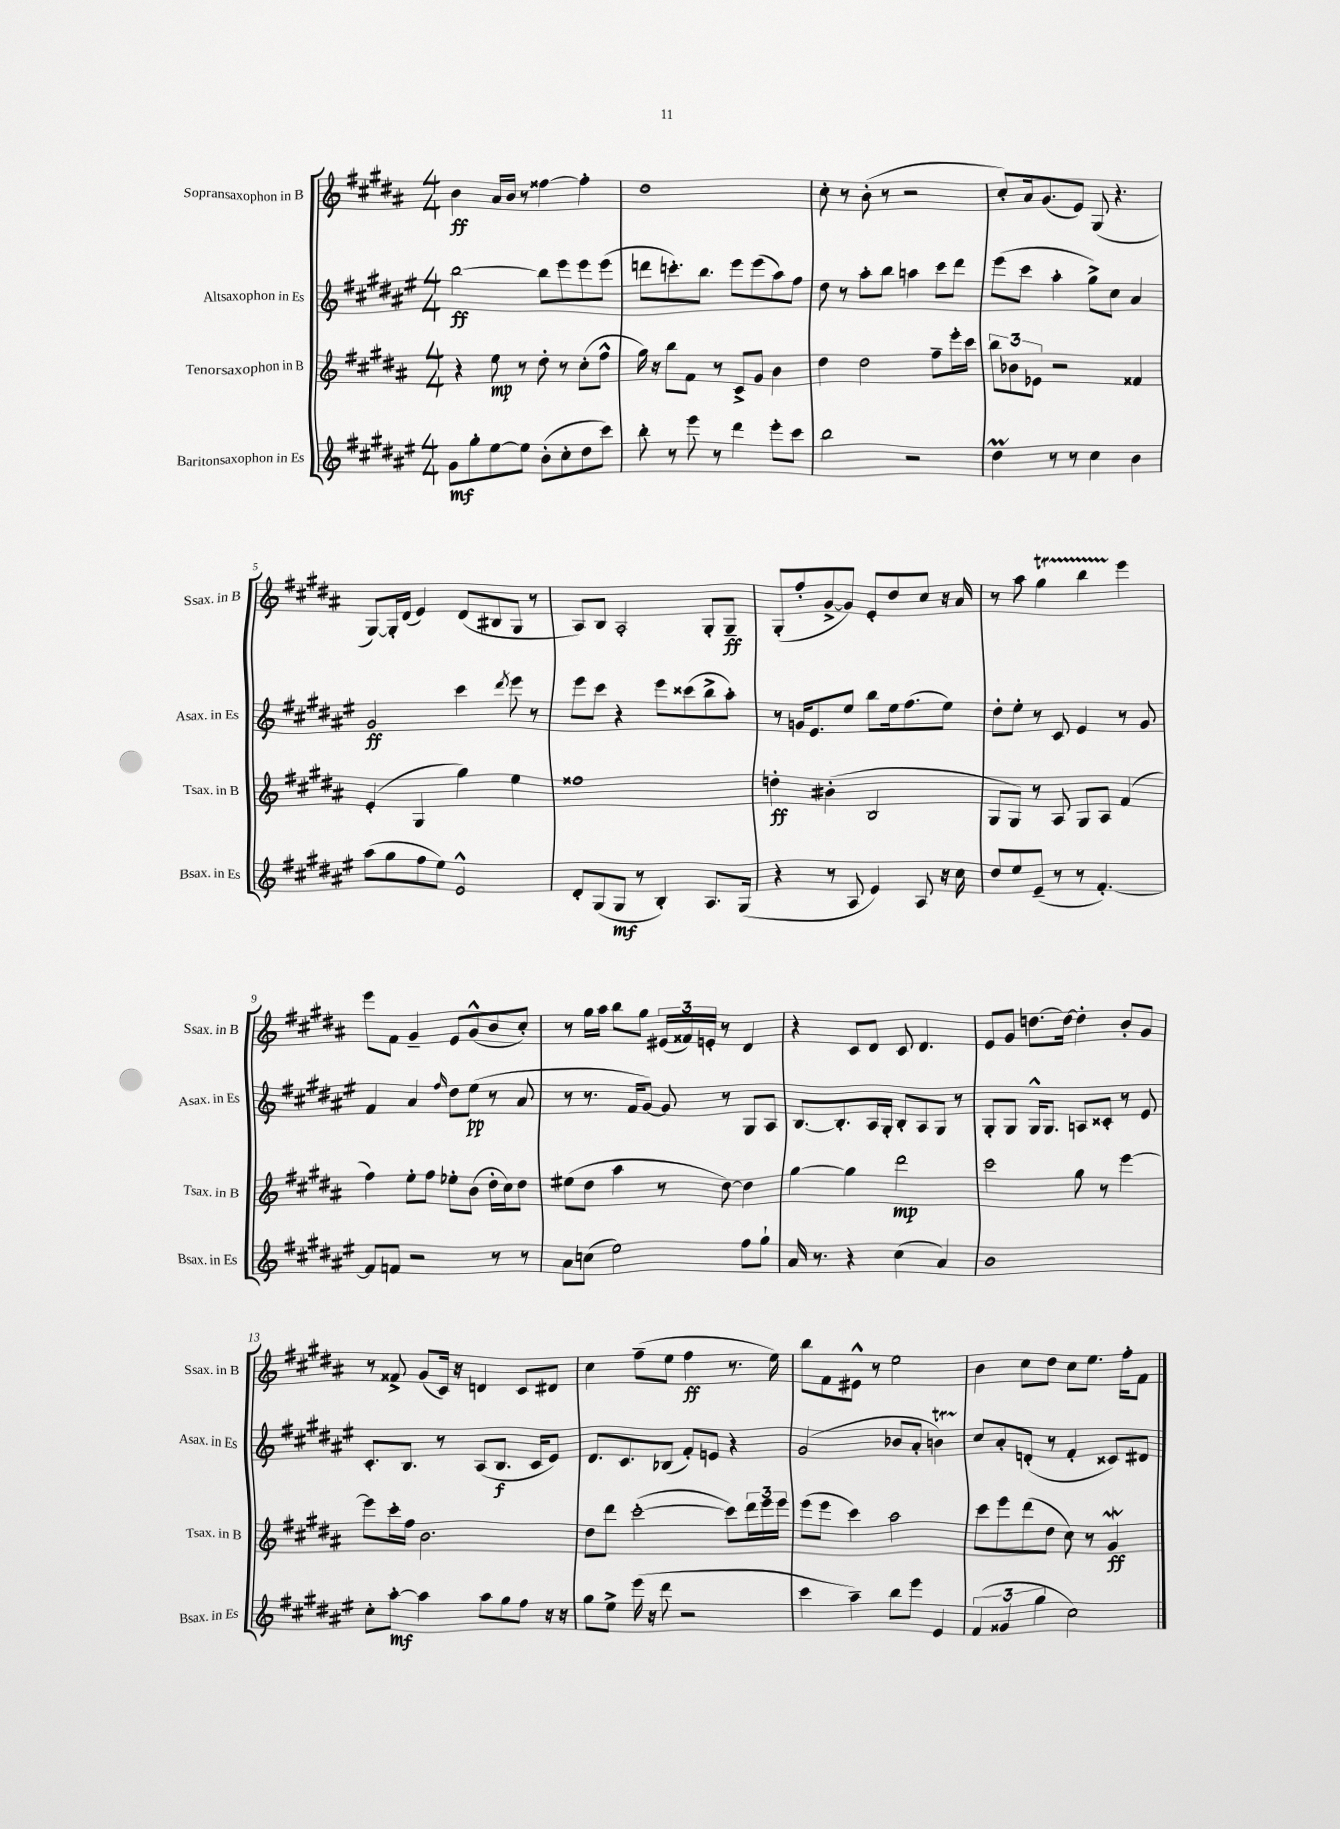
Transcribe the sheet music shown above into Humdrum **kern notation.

**kern	**dynam	**kern	**dynam	**kern	**dynam	**kern	**dynam
*part4	*part4	*part3	*part3	*part2	*part2	*part1	*part1
*staff4	*staff4	*staff3	*staff3	*staff2	*staff2	*staff1	*staff1
*I"Baritonsaxophon in Es	*	*I"Tenorsaxophon in B	*	*I"Altsaxophon in Es	*	*I"Sopransaxophon in B	*
*I'Bsax. in Es	*	*I'Tsax. in B	*	*I'Asax. in Es	*	*I'Ssax. in B	*
*clefG2	*	*clefG2	*	*clefG2	*	*clefG2	*
*k[f#c#g#d#a#e#]	*	*k[f#c#g#d#a#]	*	*k[f#c#g#d#a#e#]	*	*k[f#c#g#d#a#]	*
*M4/4	*	*M4/4	*	*M4/4	*	*M4/4	*
=1	=1	=1	=1	=1	=1	=1	=1
8g#\L	mf	4r	.	[2bb\	ff	4b\	ff
8gg#'\	.	.	.	.	.	.	.
[8ee#\	.	8ee\	mp	.	.	16a#/LL	.
.	.	.	.	.	.	16b/JJ	.
8ee#\J]	.	8r	.	.	.	8r	.
(8b'\L	.	8dd#'\	.	8bb\L]	.	[4ff##X\	.
8cc#'\	.	8r	.	8eee#\	.	.	.
8dd#\	.	(8cc#'\L	.	8eee#\	.	4ff##'\]	.
8ccc#\J)	.	8ff#^^\J	.	(8eee#\J	.	.	.
=2	=2	=2	=2	=2	=2	=2	=2
8bb'\	.	16gg#\)	.	8dddn\L	.	1dd#	.
.	.	16r	.	.	.	.	.
8r	.	8bb\L	.	8.cccn'\)	.	.	.
8eee#\	.	8f#\J	.	.	.	.	.
.	.	.	.	8.bb\J	.	.	.
8r	.	8r	.	.	.	.	.
4ddd#\	.	8c#^/L	.	8eee#\L	.	.	.
.	.	8g#/J	.	(8eee#\	.	.	.
8eee#'\L	.	4b\	.	8aa#\)	.	.	.
8ccc#\J	.	.	.	8ff#\J	.	.	.
=3	=3	=3	=3	=3	=3	=3	=3
2bb\	.	4dd#\	.	8dd#\	.	8cc#'\	.
.	.	.	.	8r	.	8r	.
.	.	2dd#\	.	8aa#'\L	.	(8b'\	.
.	.	.	.	8bb\J	.	8r	.
2r	.	.	.	4aan\	.	2r	.
.	.	8ff#~\L	.	8ccc#\L	.	.	.
.	.	16eee'\L	.	8ddd#\J	.	.	.
.	.	16ccc#\JJ	.	.	.	.	.
=4	=4	=4	=4	=4	=4	=4	=4
4dd#M\	.	12bb\L	.	(8eee#\L	.	8cc#'/L)	.
.	.	12b-X\	.	.	.	.	.
.	.	.	.	8ccc#\J	.	16a#/k	.
.	.	12e-X\J	.	.	.	.	.
.	.	.	.	.	.	(8.g#/	.
8r	.	2r	.	4aa#'\	.	.	.
8r	.	.	.	.	.	8e/J)	.
4cc#\	.	.	.	8gg#^\L)	.	(8G#/	.
.	.	.	.	8cc#\J	.	4.r	.
4b\	.	4f##X/	.	4a#/	.	.	.
!!LO:LB:g=z
=5	=5	=5	=5	=5	=5	=5	=5
(8aa#\L	.	(4e'/	.	2g#/	ff	[8G#/L)	.
8gg#\	.	.	.	.	.	16G#'/L]	.
.	.	.	.	.	.	(16d#/JJ	.
8ff#\	.	4G#/	.	.	.	4e/)	.
8ee#\J)	.	.	.	.	.	.	.
2e#^^/	.	4gg#\)	.	4ccc#\	.	(8d#/L	.
.	.	.	.	.	.	8B#X/	.
.	.	.	.	8qddd#/	.	.	.
.	.	4ee\	.	8eee#\	.	8G#/J	.
.	.	.	.	8r	.	8r	.
=6	=6	=6	=6	=6	=6	=6	=6
8d#'/L	.	1ff##X	.	8eee#\L	.	8A#/L)	.
(8G#/	.	.	.	8ccc#\J	.	8B/J	.
8G#/J	mf	.	.	4r	.	2A#'/	.
8r	.	.	.	.	.	.	.
4B'/)	.	.	.	8eee#\L	.	.	.
.	.	.	.	(8ccc##X\	.	.	.
8.A#/L	.	.	.	8bb^\	.	8G#'/L	.
.	.	.	.	8aa#'\J)	.	8G#~/J	ff
(16G#/Jk	.	.	.	.	.	.	.
=7	=7	=7	=7	=7	=7	=7	=7
4r	.	4ddn'\	ff	8r	.	(8G#'/L	.
.	.	.	.	16gn/KL	.	8ff#'/	.
.	.	.	.	8.e#/	.	.	.
8r	.	(4b#X'\	.	.	.	[8g#^/	.
8A#/	.	.	.	8ee#/J	.	8g#/J])	.
4e#/)	.	2B/	.	8bb\L	.	8e'/L	.
.	.	.	.	16ee#\k	.	8dd#/	.
.	.	.	.	(8.ff#\	.	.	.
8A#/	.	.	.	.	.	8cc#/J	.
16r	.	.	.	8ee#\J)	.	16r	.
16cc#\	.	.	.	.	.	16a#/	.
=8	=8	=8	=8	=8	=8	=8	=8
8dd#/L	.	8G#/L	.	8dd#'\L	.	8r	.
8ee#/	.	8G#/J)	.	8ee#'\J	.	8aa#\	.
(8e#~/J	.	8r	.	8r	.	4gg#T\	.
8r	.	8A#/	.	8c#/	.	.	.
8r	.	8G#/L	.	4e#/	.	4bbTTT\	.
[4.f#'/)	.	8A#/J	.	.	.	.	.
.	.	(4f#/	.	8r	.	4eee\	.
.	.	.	.	8g#/	.	.	.
!!LO:LB:g=z
=9	=9	=9	=9	=9	=9	=9	=9
8f#/L]	.	4ff#\)	.	4f#/	.	8eee\L	.
8fn/J	.	.	.	.	.	8f#\J	.
2r	.	8ee'\L	.	4a#/	.	4g#~/	.
.	.	8ff#\J	.	.	.	.	.
.	.	.	.	16qqff#/	.	.	.
.	.	8ee-X'\L	.	8dd#\L	.	8e/L	.
.	.	(8b\J	.	(8ee#\J	pp	(8g#^^/	.
8r	.	16dd#'\LL	.	8r	.	8b/	.
.	.	16cc#\J)	.	.	.	.	.
8r	.	8dd#\J	.	8a#/	.	8cc#'/J)	.
=10	=10	=10	=10	=10	=10	=10	=10
8a#\L	.	(8ee#X\L	.	8r	.	8r	.
(8ccn\J	.	8dd#\J	.	8.r	.	16gg#\LL	.
.	.	.	.	.	.	16aa#\JJ	.
2ee#\)	.	4aa#\	.	.	.	8bb\L	.
.	.	.	.	16f#/KL	.	.	.
.	.	.	.	[8g#/J)	.	8gg#\J	.
.	.	8r	.	8g#/]	.	(24e#X/LL	.
.	.	.	.	.	.	24f##X/)	.
.	.	.	.	.	.	24en'/JJ	.
.	.	[8dd#\)	.	8r	.	8r	.
8ff#\L	.	4dd#\]	.	8G#/L	.	4d#/	.
8gg#`\J	.	.	.	8A#/J	.	.	.
=11	=11	=11	=11	=11	=11	=11	=11
16a#/	.	[4gg#\	.	[8.B/L	.	4r	.
8.r	.	.	.	.	.	.	.
.	.	.	.	8.B'/]	.	.	.
4r	.	4gg#\]	.	.	.	8c#/L	.
.	.	.	.	16A#/L	.	8d#/J	.
.	.	.	.	16G#'/JJ	.	.	.
(4cc#\	.	2ddd#\	mp	8B'/L	.	8c#/	.
.	.	.	.	8A#/	.	4.d#/	.
4a#/)	.	.	.	8G#/J	.	.	.
.	.	.	.	8r	.	.	.
=12	=12	=12	=12	=12	=12	=12	=12
1b	.	2ccc#\	.	8G#'/L	.	8e/L	.
.	.	.	.	8G#/J	.	8g#/J	.
.	.	.	.	16G#^^/KL	.	[8.ddn\L	.
.	.	.	.	8.G#/J	.	.	.
.	.	.	.	.	.	16dd\Jk_	.
.	.	8gg#\	.	8An/L	.	4dd'\]	.
.	.	8r	.	8c##X'/J	.	.	.
.	.	[4eee\	.	8r	.	8b'/L	.
.	.	.	.	8e#/	.	8g#/J	.
!!LO:LB:g=z
=13	=13	=13	=13	=13	=13	=13	=13
8cc#'\L	.	8eee\L]	.	8.c#'/L	.	8r	.
[8aa#'\J	mf	16ccc#'\L	.	.	.	8f##X^/	.
.	.	16ff#\JJ	.	8.B/J	.	.	.
4aa#\]	.	2.b\	.	.	.	(8g#/L	.
.	.	.	.	8r	.	16c#/Jk)	.
.	.	.	.	.	.	16r	.
8aa#\L	.	.	.	(8A#/L	.	4dn/	.
8gg#\	.	.	.	8.B/J	f	.	.
8ff#\J	.	.	.	.	.	8c#/L	.
.	.	.	.	16c#/KL	.	.	.
16r	.	.	.	8e#/J)	.	8d#X/J	.
16r	.	.	.	.	.	.	.
=14	=14	=14	=14	=14	=14	=14	=14
8gg#\L	.	8dd#\L	.	8.d#/L	.	4cc#\	.
8ee#^\J	.	8ddd#\J	.	.	.	.	.
.	.	.	.	8.c#/	.	.	.
(16eee#\	.	([2ccc#'\	.	.	.	(8ff#~\L	.
16r	.	.	.	.	.	.	.
8ddd#\	.	.	.	(8B-X/J	.	8ee\J	.
2r	.	.	.	8f#'/L)	.	4ff#\	ff
.	.	.	.	8en/J	.	.	.
.	.	8ccc#\L])	.	4r	.	8.r	.
.	.	24ddd#\L	.	.	.	.	.
.	.	24eee\	.	.	.	.	.
.	.	.	.	.	.	16ee\)	.
.	.	24eee\JJ	.	.	.	.	.
=15	=15	=15	=15	=15	=15	=15	=15
4ccc#\	.	(8eee\L	.	(2g#/	.	8bb\L	.
.	.	8eee\J	.	.	.	8f#\	.
4aa#~\)	.	4ccc#\)	.	.	.	8e#X^^\J	.
.	.	.	.	.	.	8r	.
8bb\L	.	2aa#\	.	8b-X/L	.	2ee\	.
8eee#\J	.	.	.	8a#'/J	.	.	.
4e#/	.	.	.	4bnT\)	.	.	.
=16	=16	=16	=16	=16	=16	=16	=16
(6f#/	.	8ccc#\L	.	8cc#/L	.	4b\	.
.	.	8eee\	.	8a#'/	.	.	.
6g##X/	.	.	.	.	.	.	.
.	.	(8ddd#\	.	(8dn'/J	.	8cc#\L	.
6gg#\	.	.	.	.	.	.	.
.	.	8dd#\J	.	8r	.	8dd#\J	.
2cc#\)	.	8cc#\)	.	4f#'/	.	8cc#\L	.
.	.	8r	.	.	.	8.ee\J	.
.	.	4g#W/	ff	8c##X/L)	.	.	.
.	.	.	.	.	.	16ff#'\KL	.
.	.	.	.	8d#X/J	.	8f#\J	.
==	==	==	==	==	==	==	==
*-	*-	*-	*-	*-	*-	*-	*-
